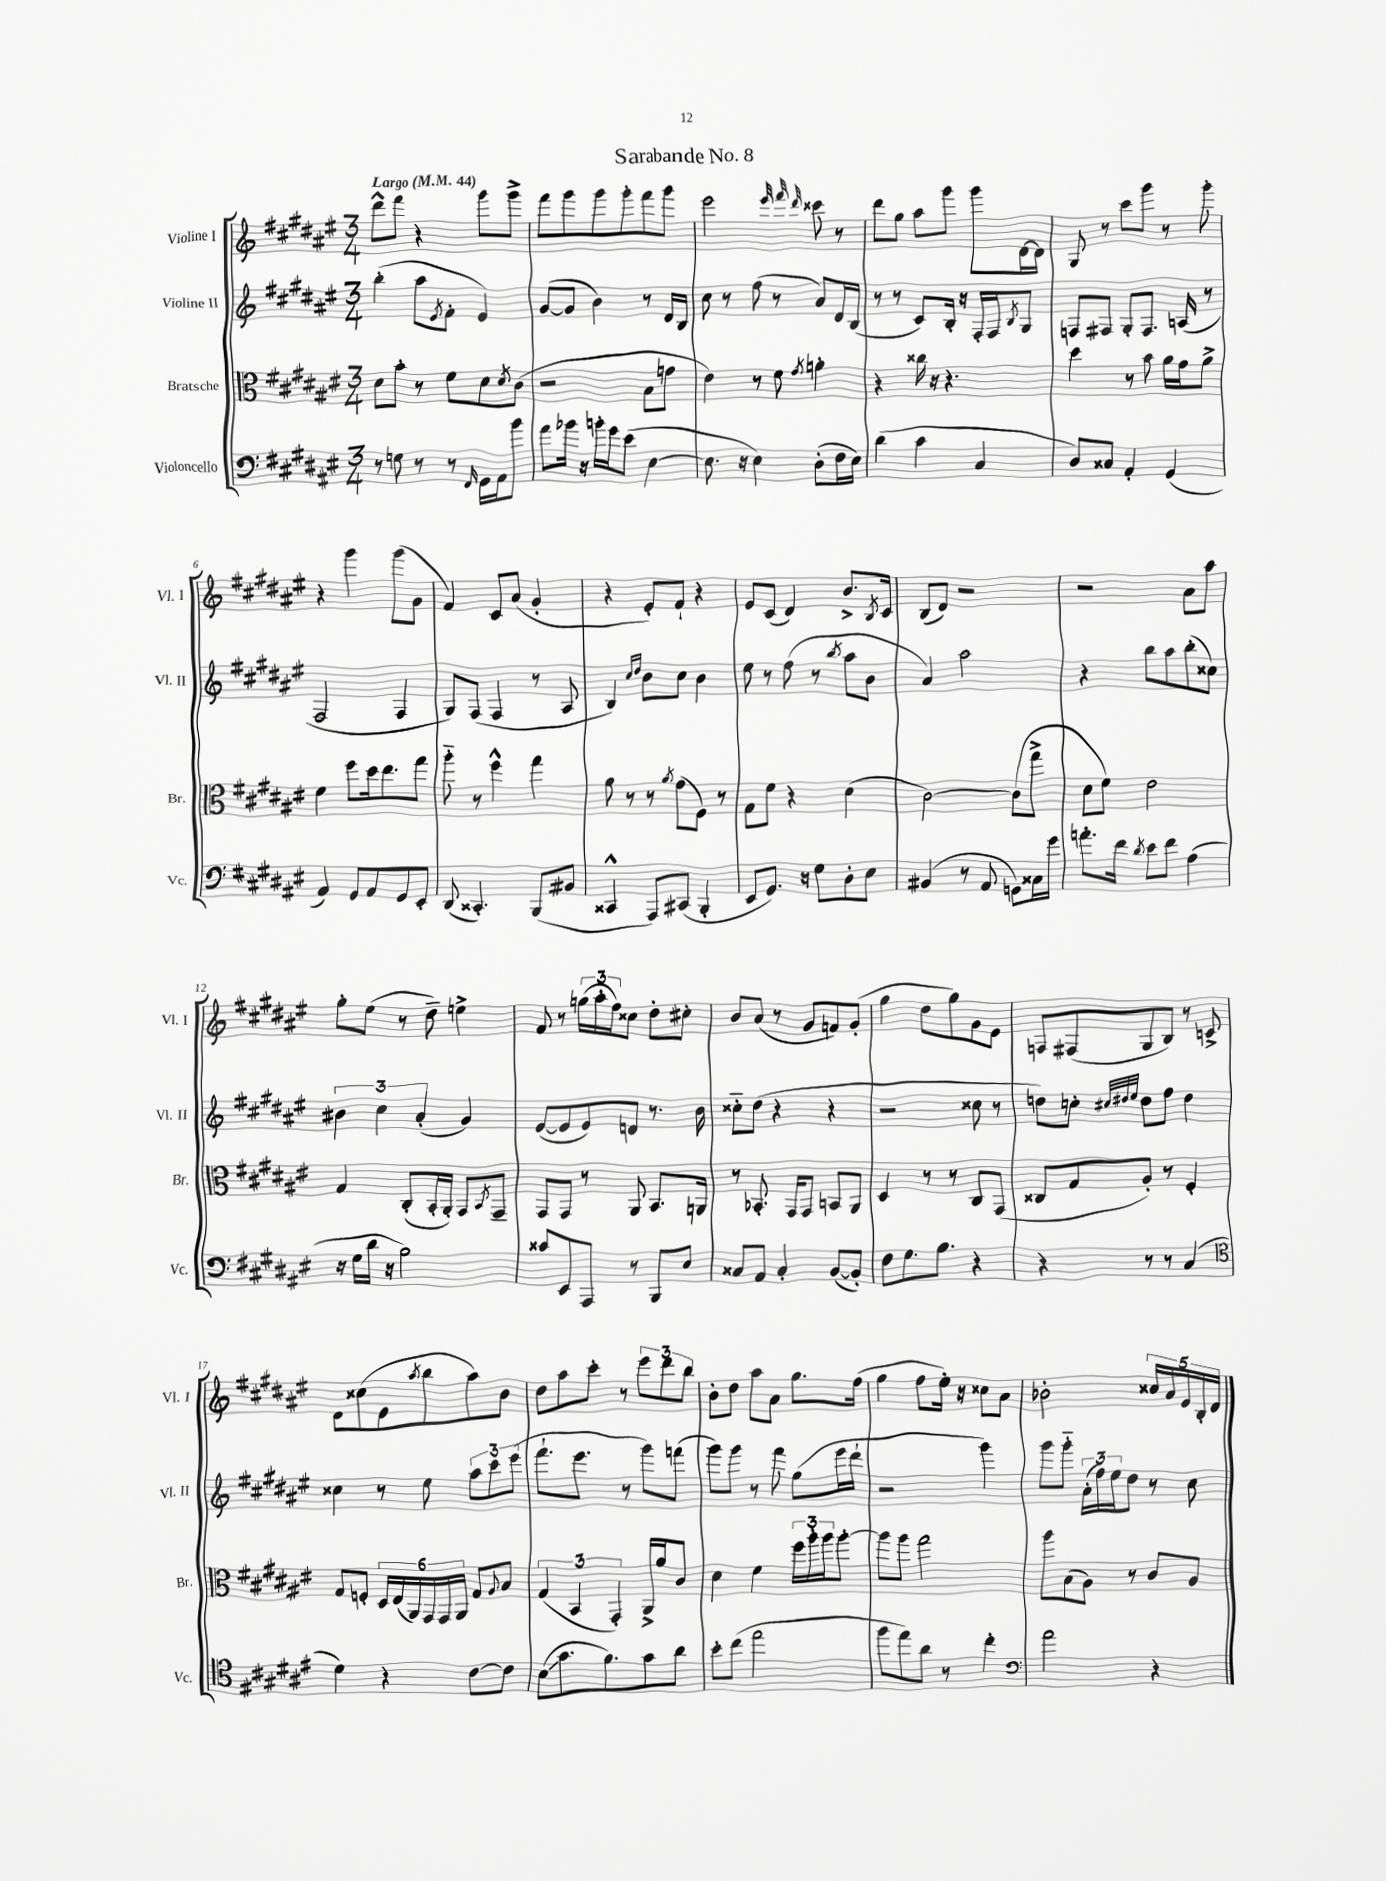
\header { title = "Sarabande No. 8" }
<<
\new StaffGroup <<
\new Staff = "s0" \with { instrumentName = "Violine I" shortInstrumentName = "Vl. I" } {
    \clef treble \key fis \major \numericTimeSignature \time 3/4 \tempo "Largo" 4 = 44
    dis'''8-^ fis'''8 r4 gis'''8 gis'''8-> |
    fis'''8 gis'''8 gis'''8 gis'''8-. fis'''8 gis'''8 |
    eis'''2 \grace { eis'''32 fis'''32 dis'''32 } cisis'''8 r8 |
    dis'''8 gis''8 ais''8 gis'''8 gis'''8 dis'16~ dis'16 |
    gis8 r8 cis'''8 gis'''8 r8 gis'''8-. |
    r4 gis'''4 gis'''8( gis'8 |
    fis'4) cis'8 ais'8( gis'4-. |
    r4 eis'8-.) fis'8-! r4 |
    eis'8 cis'8( dis'4) b'8.-> \acciaccatura { b8 } cis'16 |
    b8( dis'8) r2 |
    r2 ais'8 ais''8 |
    gis''8-. eis''8( r8 dis''8--) e''4-> |
    fis'8 r8 \tuplet 3/2 { g''16( ais''16-. fis''16) } cisis''8 dis''8-. cis''8-. |
    b'8 ais'8( r8 gis'8 f'8) gis'8-.( |
    gis''4 dis''8 gis''8) gis'8 eis'8 |
    f8 fis8( gis8 b8) r8 c'8-> |
    dis'8 cisis''8( eis'8 \acciaccatura { ais''8 } b''8 ais''8) b'8 |
    dis''8 ais''8 cis'''8-. r8 \tuplet 3/2 { eis'''8 dis'''8 b''8 } |
    b'8-. dis''8 ais''8 ais'8 gis''8. fis''16( |
    gis''4 fis''8 eis''16-.) r16 cisis''8 ais'8 |
    bes'2-. \tuplet 5/4 { cisis''16 ais'16 eis'16 b16-. dis'16 } \bar "|." |
}
\new Staff = "s1" \with { instrumentName = "Violine II" shortInstrumentName = "Vl. II" } {
    \clef treble \key fis \major \numericTimeSignature \time 3/4
    b''4-.( ais''8 \acciaccatura { eis'8 } fis'8-. eis'4) |
    gis'8~( gis'8 b'4) r8 dis'16 b16 |
    cis''8 r8 fis''8( r8 ais'8) dis'16 b16( |
    r8 r8 cis'8) b16-. r16 fis16-. fis16 \acciaccatura { b8 } gis8 |
    f8 fis8 gis8-. fis8. a16( r8 |
    fis2 fis4 |
    gis8) fis8( fis4 r8 ais8 |
    b4) \grace { cis''16 dis''16 } b'8 cis''8 b'4 |
    eis''8 r8 fis''8( r8 \acciaccatura { b''8 } ais''8 b'8 |
    ais'4) ais''2 |
    r4 b''8 ais''8 b''8-.( cisis''8) |
    \tuplet 3/2 { bis'4 cis''4 ais'4-.( } gis'4) |
    eis'8~( eis'8 eis'8) d'8 r8. b'16 |
    cisis''8-_ dis''8( r4 r4 |
    r2 cisis''8 r8 |
    d''8) c''8-. \grace { cis''32 dis''32 eis''32 } dis''8 fis''8 dis''4 |
    cisis''4 r8 eis''8 \tuplet 3/2 { ais''8 cis'''8 eis'''8( } |
    fis'''8.-! eis'''8. r8 gis'''8) f'''8( |
    gis'''8) gis'''8 r8 fis'''8 gis''8( eis'''16 dis'''16-! |
    r2 gis'''4) |
    gis'''8 gis'''8-_ \tuplet 3/2 { ais'16-.( fis''16) eis''16 } dis''8 r8 cis''8 \bar "|." |
}
\new Staff = "s2" \with { instrumentName = "Bratsche" shortInstrumentName = "Br." } {
    \clef alto \key fis \major \numericTimeSignature \time 3/4
    dis'8 b'8-. r8 fis'8 dis'8 \acciaccatura { dis'8 } cis'8( |
    r2 b8 g'8 |
    eis'4) r8 fis'8 \acciaccatura { gis'8 } a'4-. |
    r4 cisis''16 r16 r4. |
    dis''4 r8 b'8 ais'16 gis'16 ais'8-> |
    fis'4 fis''8 dis''16 eis''8. gis''8 |
    ais''8-_ r8 fis''4-^ gis''4 |
    ais'8 r8 r8 \acciaccatura { ais'8 } gis'8( fis8) r8 |
    gis8 fis'8 r4 dis'4( |
    cis'2~) cis'8( gis''8-> |
    dis'8 fis'8) eis'2 |
    gis4 cis8-.( b,16-. ais,16-.) gis,8 \acciaccatura { b,8 } gis,8-- |
    gis,8 gis,8 r8 ais,8 b,8. a,16 |
    r8 bes,8.-. gis,16 gis,8 b,8 ais,8 |
    dis4 r8 r8 cis8 gis,8( |
    cisis8 gis8 ais8-.) r8 fis4-. |
    gis8 f8-. \tuplet 6/4 { dis16 eis16( ais,16) gis,16 gis,16 ais,16 } gis8 \appoggiatura { ais8 } b8 |
    \tuplet 3/2 { gis4( b,4 gis,4-.) } ais,16-> ais'16 cis'8 |
    dis'4 fis'4 \tuplet 3/2 { fis''16 ais''16-. ais''16 } ais''8~-. |
    ais''8 ais''8 gis''2 |
    ais''8 b8( ais8) r8 cis'8 ais8 \bar "|." |
}
\new Staff = "s3" \with { instrumentName = "Violoncello" shortInstrumentName = "Vc." } {
    \clef bass \key fis \major \numericTimeSignature \time 3/4
    r8 g8 r8 r8 \grace { fis,16 } gis,16 ais,16 b'8 |
    ais'8 bes'16 r16 b'16-. gis'16 eis'8( eis4~ |
    eis8. r16 eis4) dis8-.( fis16 eis16) |
    dis'4( cis'4 cis4 |
    dis8) cisis8 ais,4-. gis,4( |
    ais,4) gis,8 ais,8 gis,8 eis,8-. |
    dis,8( cisis,4.-.) b,,8( bis,8 |
    cisis,4-^ ais,,8) cis,8( b,,4-. |
    eis,8 gis,8.) r16 gis8 dis8-. eis8 |
    bis,4( r8 ais,8 g,8) cisis16 gis'16 |
    a'8.-. fis'16 \acciaccatura { dis'8 } eis'8 fis'8 ais4( |
    r16 gis16 dis'16 r16 b2) |
    cisis'8 eis,8 ais,,8 r8 b,,8 eis8 |
    cisis8 ais,8 cisis4-. b,8~( b,8-.) |
    fis8 gis8. b8. r4 |
    r4 r8 r8 cis4( |
    \clef tenor dis'4) r4 cis'8~ cis'8 |
    b8\glissando( gis'8. fis'8.) gis'8 ais'8 |
    b'8-. cis''8( eis''2 |
    fis''8 eis''8) ais'8 r8 cis''4-. |
    \clef bass ais'2 r4 \bar "|." |
}
>>
>>
